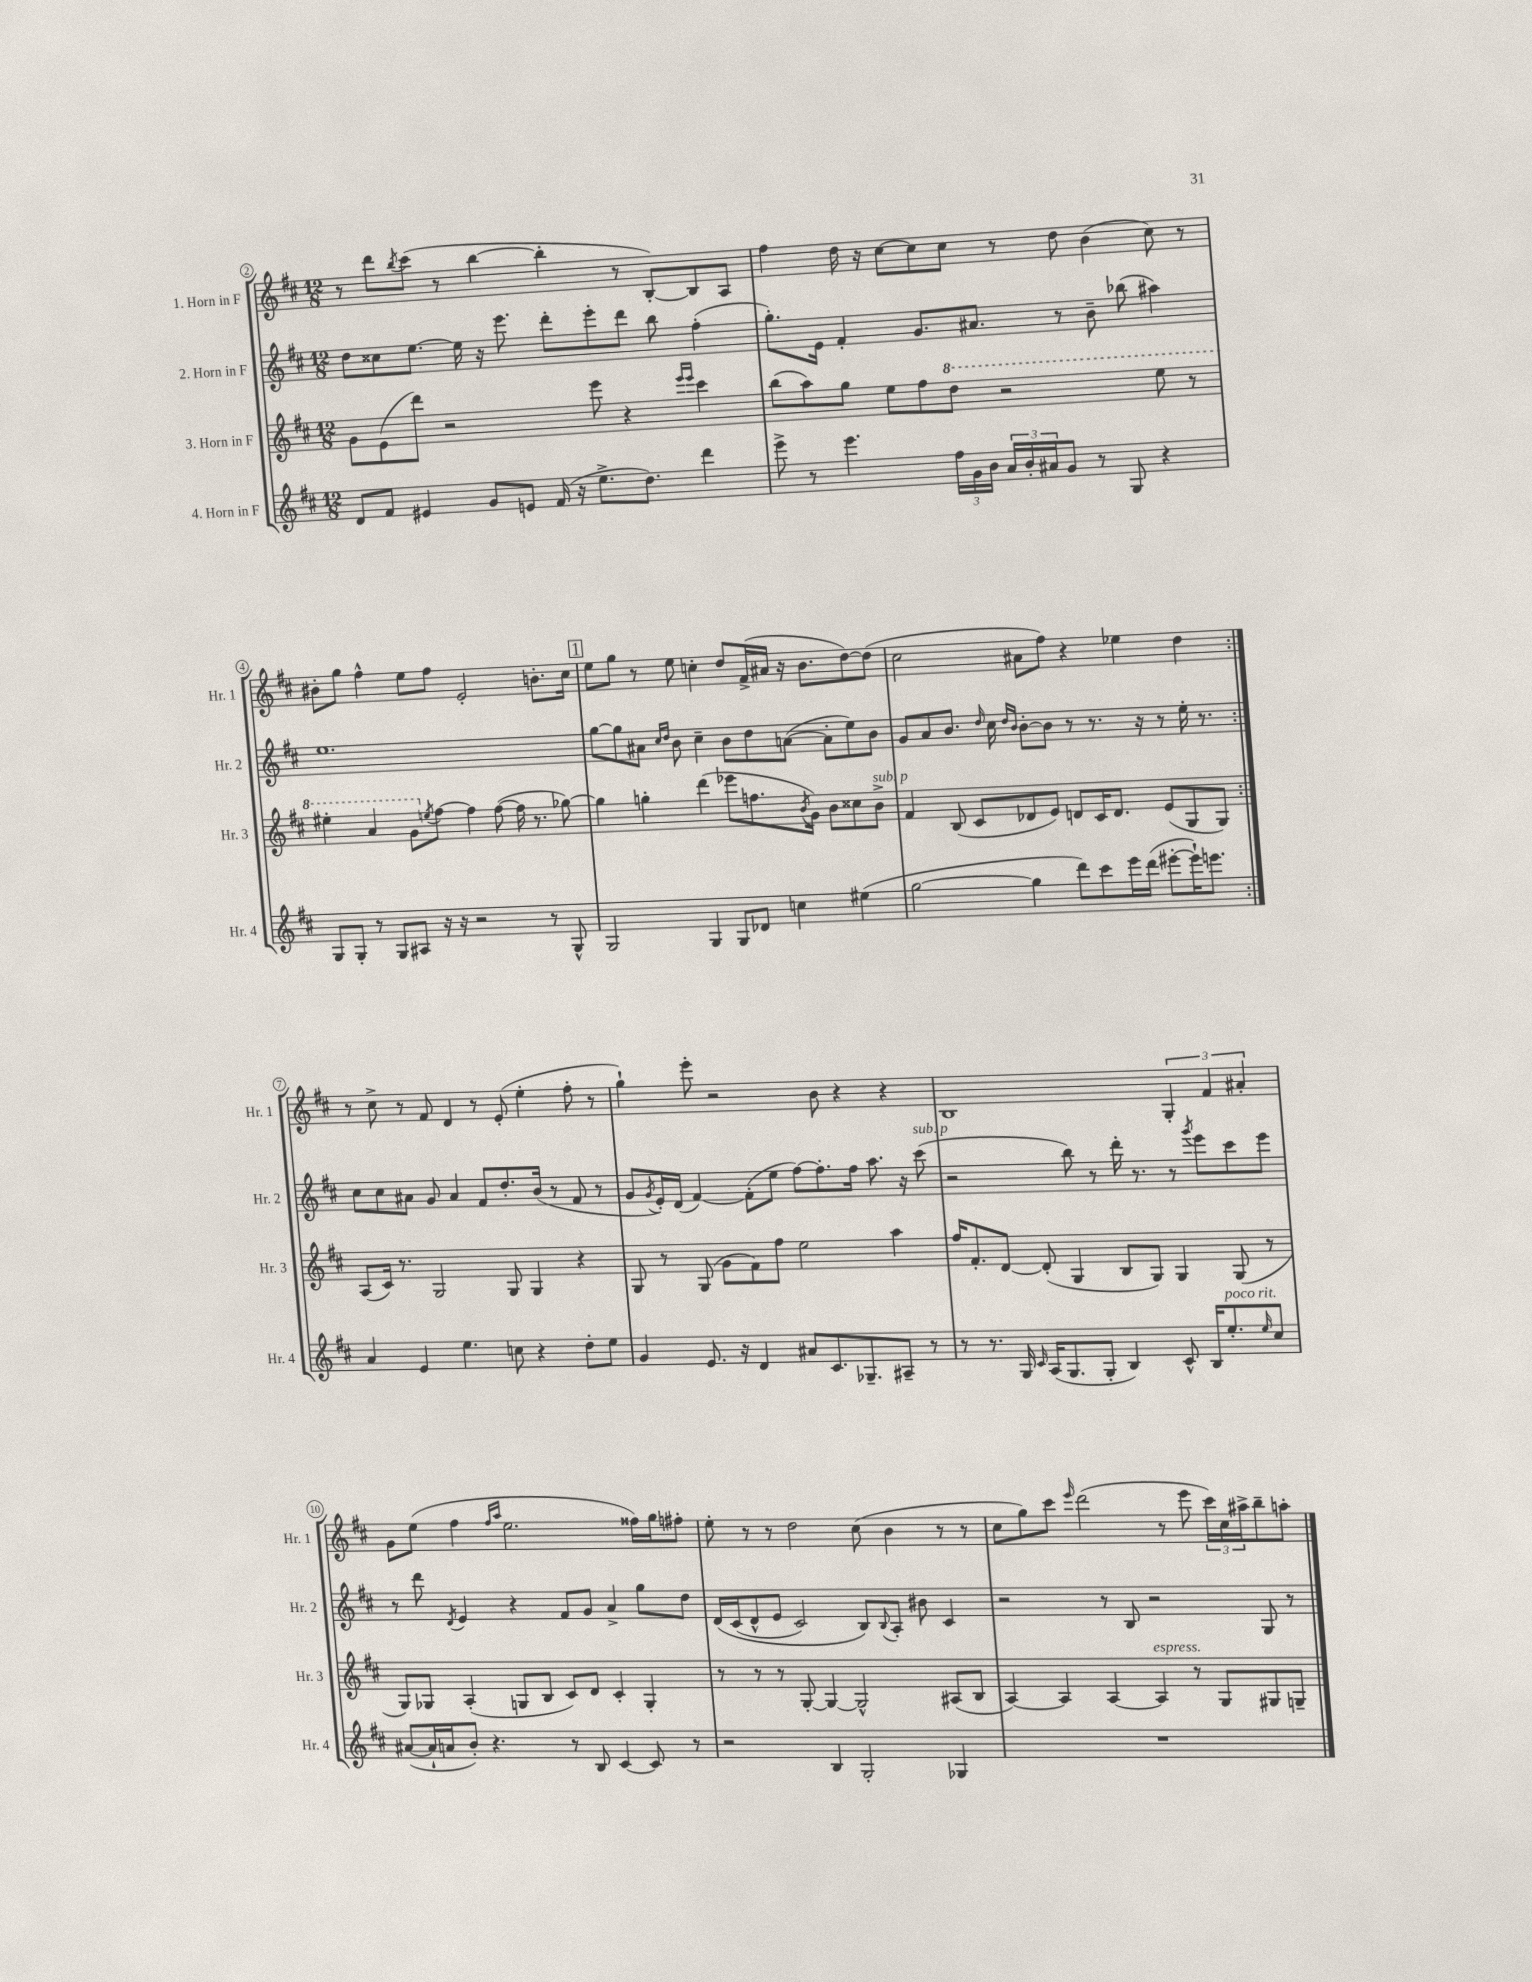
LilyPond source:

<<
\new StaffGroup <<
\new Staff = "s0" \with { instrumentName = "1. Horn in F" shortInstrumentName = "Hr. 1" } {
    \clef treble \key d \major \numericTimeSignature \time 12/8
    \repeat volta 2 { r8 d'''8 \acciaccatura { b''8 } cis'''8( r8 b''4~ b''4-. r8 b8~-.) b8 a8 |
    fis''4 d''16 r16 cis''8~ cis''8 cis''8 r8 d''8 b'4( cis''8) r8 |
    bis'8-. g''8 fis''4-^ e''8 fis''8 e'2-. b'8.-. cis''16 |
    \mark \markup { \box "1" } e''8 g''8 r8 e''8 c''4-. d''8 fis'16->( ais'16 r16 b'8. d''8~) d''8( |
    cis''2 ais'8 fis''8) r4 ees''4 d''4 | }
    r8 cis''8-> r8 fis'8 d'4 r8 e'8-.( e''4-. fis''8-. r8 |
    g''4-!) e'''8-. r2 b'8 r4 r4 |
    b1 \tuplet 3/2 { g4-. fis'4 ais'4-. } |
    g'8 e''8( fis''4 \grace { fis''16 a''16 } e''2. fisis''16) g''16 fis''8-. |
    e''8-. r8 r8 d''2 cis''8( b'4 r8 r8 |
    cis''8 g''8) cis'''8 \grace { e'''16 } d'''2( r8 e'''8 \tuplet 3/2 { cis'''16) cis''16 ais''16-> } b''8-- a''8-. \bar "|." |
}
\new Staff = "s1" \with { instrumentName = "2. Horn in F" shortInstrumentName = "Hr. 2" } {
    \clef treble \key d \major \numericTimeSignature \time 12/8
    \repeat volta 2 { d''8 cisis''8 e''8.~ e''16 r16 e'''8. d'''8-. e'''8-. d'''8 b''8 fis''4-.( |
    g''8.-.) e'16 fis'4-. g'8. ais'8. r8 b'8-- bes''8( ais''4) |
    e''1. |
    \mark \markup { \box "1" } g''8~ g''8 ais'8 \grace { cis''16 d''16 } b'8 cis''4-- b'8 d''8 a'8~( a'8-. e''8) b'8 |
    g'8 a'8 b'8. \grace { d''16 } cis''16 \grace { d''16 b'16 } b'8~-. b'8 r8 r8. r16 r8 e''16-. r8. | }
    cis''8 cis''8 ais'8 g'8 ais'4 fis'8 d''8.-. b'16( r8 fis'8 r8 |
    g'8 \acciaccatura { g'8 } e'16-.) d'16( fis'4~) fis'8-.( e''8 fis''8~) fis''8.-. fis''16 a''8. r16 cis'''8^\markup { \italic "sub. p" }( |
    r2 b''8) r8 d'''16-. r8. r8 \acciaccatura { g'''8 } e'''8 cis'''8 e'''8 |
    r8 d'''8 \acciaccatura { d'8 } e'4 r4 fis'8 g'8 a'4-> g''8 d''8 |
    d'16\( cis'16( d'8-^ e'8 cis'2) b8\) \appoggiatura { b8 } a8-. bis'8 cis'4 |
    r2 r8 b8 r2 g8 r8 \bar "|." |
}
\new Staff = "s2" \with { instrumentName = "3. Horn in F" shortInstrumentName = "Hr. 3" } {
    \clef treble \key d \major \numericTimeSignature \time 12/8
    \repeat volta 2 { g'8 e'8( d'''8) r2 e'''8 r4 \grace { e'''16 e'''16 } cis'''4 |
    b''8( a''8) g''8 e''8 fis''8 \ottava #1 d'''8 r2 e'''8 r8 |
    eis'''4-. a''4 g''8 \ottava #0 \acciaccatura { e''!8 } fis''8~ fis''4 fis''8~( fis''16 r8. ges''8~) |
    \mark \markup { \box "1" } ges''4 g''4-. d'''4( ees'''8 f''8. \acciaccatura { b'8 } g'16) b'8 cisis''8 b'8->^\markup { \italic "sub. p" } |
    fis'4 b8( cis'8 des'8 e'8) d'8 cis'16 d'8. e'8( g8 g8) | }
    a8( cis'16) r8. g2 g8 g4 r4 |
    g8 r8 g8( g'8 fis'8) fis''8 e''2 a''4 |
    fis''16 fis'8.-. d'8~ d'8-.( g4 b8 g8) g4 g8( r8 |
    g8) ges8 a4-.( g8 b8 cis'8) d'8 cis'4-. g4-. |
    r8 r8 r8 g8~-. g4~ g2-^ ais8( b8 |
    a4~) a4 a4~ a4^\markup { \italic "espress." } r8 g8 gis8 g8-- \bar "|." |
}
\new Staff = "s3" \with { instrumentName = "4. Horn in F" shortInstrumentName = "Hr. 4" } {
    \clef treble \key d \major \numericTimeSignature \time 12/8
    \repeat volta 2 { d'8 fis'8 eis'4 g'8 e'8 fis'16( r16 e''8.-> d''8.) d'''4 |
    e'''8-> r8 e'''4. \tuplet 3/2 { fis''16 g'16 b'16 } \tuplet 3/2 { a'16 b'16-. ais'16 } g'8 r8 g8 r4 |
    g8 g8-. r8 g8 ais8 r16 r16 r2 r8 g8-^ |
    \mark \markup { \box "1" } g2 g4 g8 des'8 c''4 eis''4( |
    g''2~ g''4 d'''8) cis'''8 e'''16 d'''16( eis'''8~-. eis'''16-!) e'''8. | }
    a'4 e'4 e''4. c''8 r4 d''8-. e''8 |
    g'4 e'8. r16 d'4 ais'8 cis'8. ges8.-- ais8-- r8 |
    r8 r8. g16 \grace { cis'16 } a16( g8. g8-. b4) cis'8-^ b16 e''8.-.^\markup { \italic "poco rit." } \grace { e''16 } cis''8 |
    ais'8~( ais'16-! a'16 b'8-.) r4. r8 b8 cis'4~ cis'8 r8 |
    r2 b4 g2-. ges4 |
    R1. \bar "|." |
}
>>
>>
\layout { \context { \Score currentBarNumber = #2 \override BarNumber.stencil = #(make-stencil-circler 0.1 0.3 ly:text-interface::print) } }
